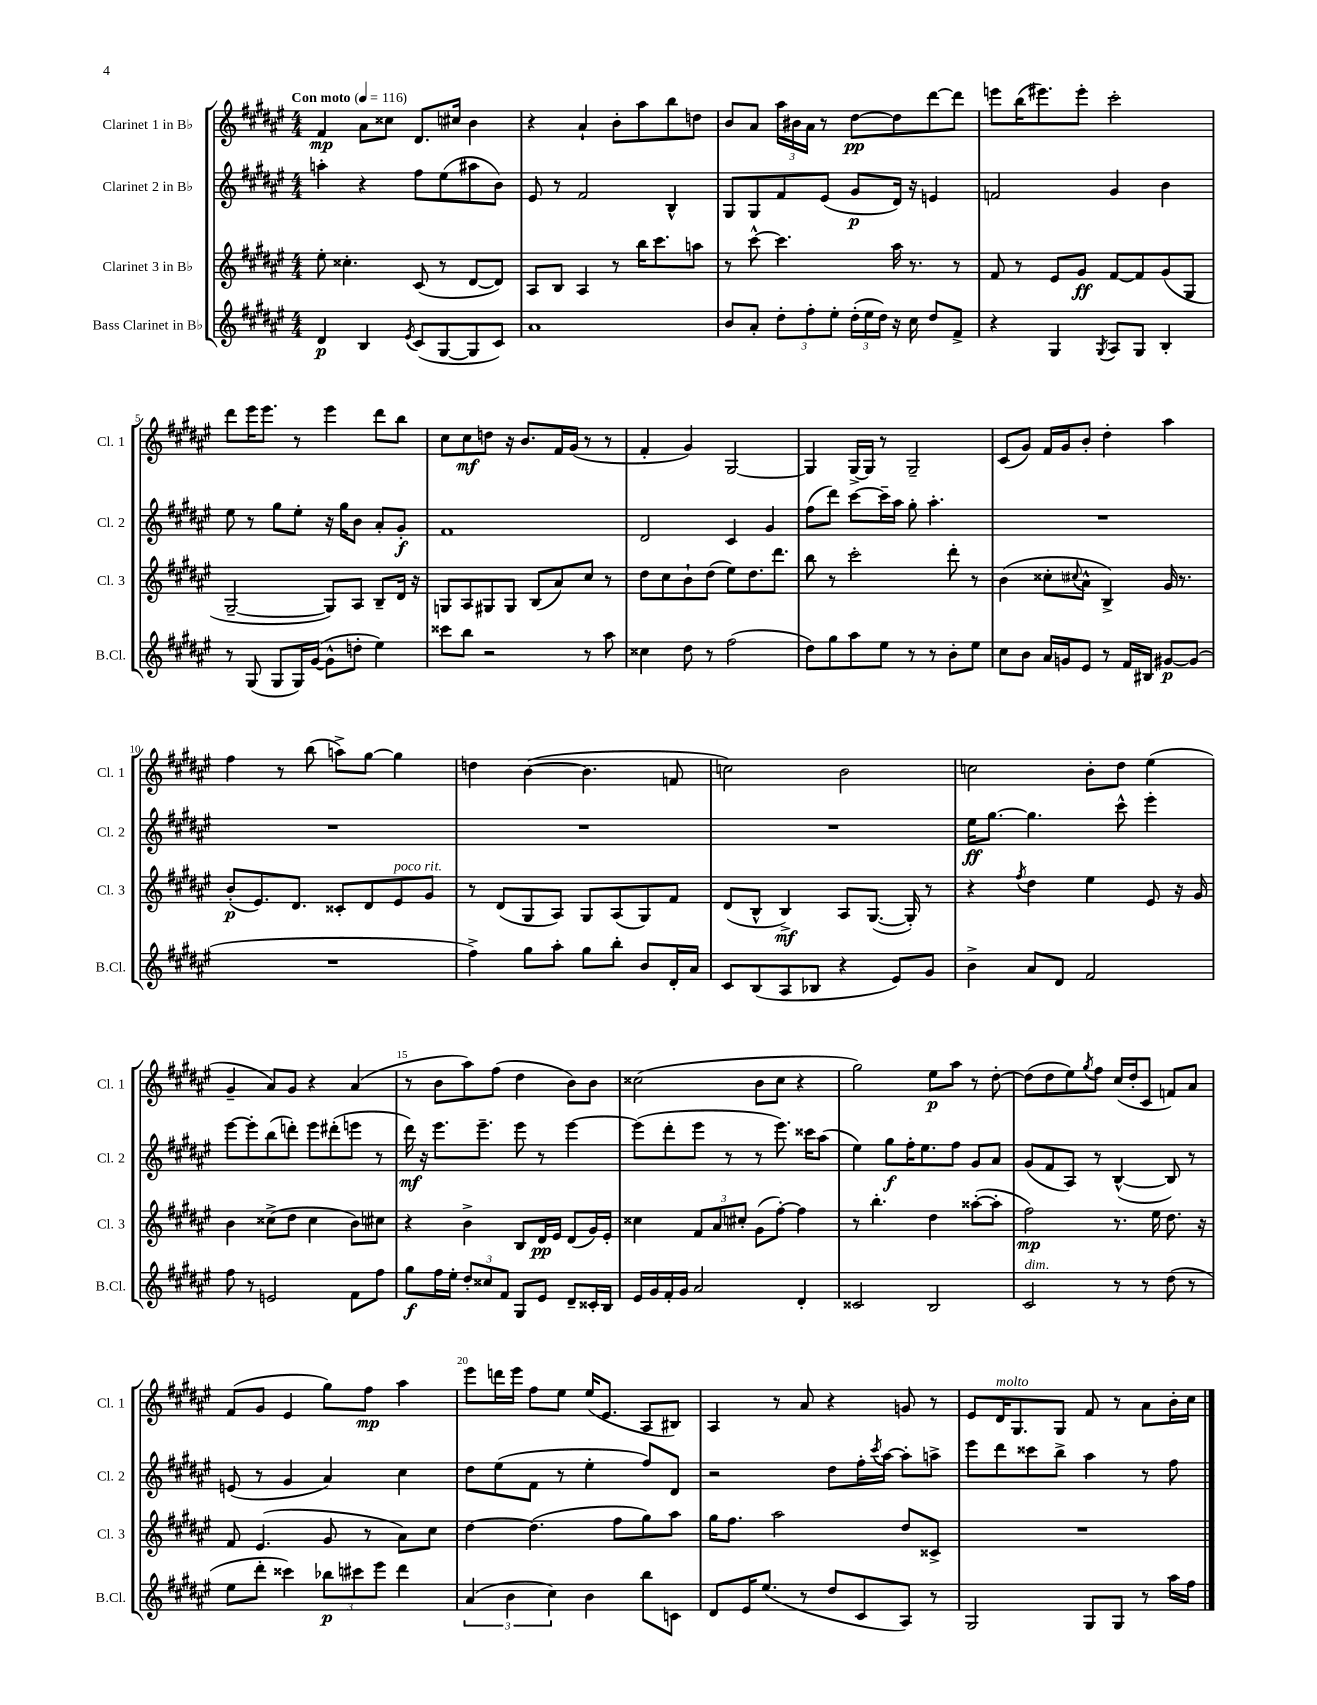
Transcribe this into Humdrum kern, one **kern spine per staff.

**kern	**dynam	**kern	**dynam	**kern	**dynam	**kern	**dynam
*part4	*part4	*part3	*part3	*part2	*part2	*part1	*part1
*staff4	*staff4	*staff3	*staff3	*staff2	*staff2	*staff1	*staff1
*I"Bass Clarinet in B♭	*	*I"Clarinet 3 in B♭	*	*I"Clarinet 2 in B♭	*	*I"Clarinet 1 in B♭	*
*I'B.Cl.	*	*I'Cl. 3	*	*I'Cl. 2	*	*I'Cl. 1	*
*clefG2	*	*clefG2	*	*clefG2	*	*clefG2	*
*k[f#c#g#d#a#e#]	*	*k[f#c#g#d#a#e#]	*	*k[f#c#g#d#a#e#]	*	*k[f#c#g#d#a#e#]	*
*M4/4	*	*M4/4	*	*M4/4	*	*M4/4	*
*MM116	*	*MM116	*	*MM116	*	*MM116	*
=1	=1	=1	=1	=1	=1	=1	=1
!	!	!	!	!	!	!LO:TX:a:B:t=Con moto	!
4d#/	p	8ee#'\	.	4aan'\	.	4f#/	mp
.	.	4.cc##X'\	.	.	.	.	.
4B/	.	.	.	4r	.	8a#\L	.
.	.	.	.	.	.	8cc##X\J	.
8qe#/	.	.	.	.	.	.	.
(8c#/L	.	(8c#/	.	8ff#\L	.	8.d#/L	.
[8G#/	.	8r	.	(8ee#\	.	.	.
.	.	.	.	.	.	16cc#X/Jk	.
8G#/]	.	[8d#/L	.	8aa#X\	.	4b\	.
8c#/J)	.	8d#/J])	.	8b\J)	.	.	.
=2	=2	=2	=2	=2	=2	=2	=2
1a#	.	8A#/L	.	8e#/	.	4r	.
.	.	8B/J	.	8r	.	.	.
.	.	4A#/	.	2f#/	.	4a#`/	.
.	.	8r	.	.	.	8b'\L	.
.	.	16bb\KL	.	.	.	8aa#\	.
.	.	8.ccc#\	.	.	.	.	.
.	.	.	.	4B^^/	.	8bb\	.
.	.	8aan\J	.	.	.	8ddn\J	.
=3	=3	=3	=3	=3	=3	=3	=3
8b/L	.	8r	.	8G#/L	.	8b/L	.
8a#'/J	.	[8ccc#^^\	.	8G#/	.	8a#/J	.
12dd#'\L	.	4.ccc#\]	.	8f#/	.	24aa#\LL	.
.	.	.	.	.	.	24b#X\	.
12ff#'\	.	.	.	.	.	24a#\JJ	.
.	.	.	.	(8e#/J	.	8r	.
12ee#'\J	.	.	.	.	.	.	.
(24dd#'\LL	.	.	.	8g#/L	p	[8dd#\L	pp
24ee#\	.	.	.	.	.	.	.
24dd#\JJ)	.	.	.	.	.	.	.
16r	.	16aa#\	.	16d#/Jk)	.	8dd#\]	.
16cc#\	.	8.r	.	16r	.	.	.
8dd#/L	.	.	.	4en/	.	[8ddd#\	.
8f#^/J	.	8r	.	.	.	8ddd#\J]	.
=4	=4	=4	=4	=4	=4	=4	=4
4r	.	8f#/	.	2fn/	.	8eeen\L	.
.	.	8r	.	.	.	(16bb\K	.
.	.	.	.	.	.	8.eee#X\)	.
4G#/	.	8e#/L	.	.	.	.	.
.	.	8g#/J	ff	.	.	8eee#'\J	.
8qG#/	.	.	.	.	.	.	.
8A#/L	.	[8f#/L	.	4g#/	.	2ccc#'\	.
8G#/J	.	8f#/]	.	.	.	.	.
4B'/	.	(8g#/	.	4b\	.	.	.
.	.	8G#/J	.	.	.	.	.
!!LO:LB:g=z
=5	=5	=5	=5	=5	=5	=5	=5
8r	.	[2G#~/	.	8ee#\	.	8ddd#\L	.
(8G#/	.	.	.	8r	.	16eee#\K	.
.	.	.	.	.	.	8.eee#\J	.
8G#/L	.	.	.	8gg#\L	.	.	.
16G#/L)	.	.	.	8ee#'\J	.	8r	.
([16g#/JJ	.	.	.	.	.	.	.
8g#^^\L]	.	8G#/L])	.	16r	.	4eee#\	.
.	.	.	.	16gg#\KL	.	.	.
8ddn'\J	.	8A#/J	.	8b\J	.	.	.
4ee#\)	.	8B~/L	.	8a#'/L	.	8ddd#\L	.
.	.	16d#/Jk	.	8g#'/J	f	8bb\J	.
.	.	16r	.	.	.	.	.
=6	=6	=6	=6	=6	=6	=6	=6
8ccc##X\L	.	8Gn/L	.	1f#	.	8cc#\L	.
8bb\J	.	8A#/	.	.	.	8cc#\	mf
2r	.	8G#X/	.	.	.	8ddn\J	.
.	.	8G#/J	.	.	.	16r	.
.	.	.	.	.	.	8.b/L	.
.	.	(8B/L	.	.	.	.	.
.	.	8a#/)	.	.	.	16f#/L	.
.	.	.	.	.	.	(16g#/JJ	.
8r	.	8cc#/J	.	.	.	8r	.
8aa#\	.	8r	.	.	.	8r	.
=7	=7	=7	=7	=7	=7	=7	=7
4cc##X\	.	8dd#\L	.	2d#/	.	4f#'/	.
.	.	8cc#\	.	.	.	.	.
8dd#\	.	8b`\	.	.	.	4g#/)	.
8r	.	(8dd#\J	.	.	.	.	.
(2ff#\	.	8ee#\L)	.	4c#/	.	[2G#/	.
.	.	8.dd#\	.	.	.	.	.
.	.	.	.	4g#/	.	.	.
.	.	8.ddd#\J	.	.	.	.	.
=8	=8	=8	=8	=8	=8	=8	=8
8dd#\L)	.	8bb\	.	(8ff#\L	.	4G#/]	.
8gg#\	.	8r	.	8ddd#\J)	.	.	.
8aa#\	.	2ccc#'\	.	[8ccc#\L	.	[16G#^/LL	.
.	.	.	.	.	.	16G#/JJ]	.
8ee#\J	.	.	.	16ccc#~\L]	.	8r	.
.	.	.	.	16aa#\JJ	.	.	.
8r	.	.	.	8gg#'\	.	2G#~/	.
8r	.	.	.	4.aa#'\	.	.	.
8b'\L	.	8ddd#'\	.	.	.	.	.
8ee#\J	.	8r	.	.	.	.	.
=9	=9	=9	=9	=9	=9	=9	=9
8cc#\L	.	(4b\	.	1r	.	(8c#/L	.
8b\J	.	.	.	.	.	8g#/J)	.
16a#/LL	.	8cc##X'\L	.	.	.	16f#/LL	.
16gn/J	.	.	.	.	.	16g#/J	.
.	.	8qqcc#X/	.	.	.	.	.
8e#/J	.	8a#^^\J	.	.	.	8b'/J	.
8r	.	4B^/)	.	.	.	4dd#'\	.
16f#/LL	.	.	.	.	.	.	.
16B#X/JJ	.	.	.	.	.	.	.
[8g#X/L	p	16g#/	.	.	.	4aa#\	.
.	.	8.r	.	.	.	.	.
(8g#/J]	.	.	.	.	.	.	.
!!LO:LB:g=z
=10	=10	=10	=10	=10	=10	=10	=10
1r	.	(8b'/L	p	1r	.	4ff#\	.
.	.	8.e#/)	.	.	.	.	.
.	.	.	.	.	.	8r	.
.	.	8.d#/J	.	.	.	.	.
.	.	.	.	.	.	(8bb\	.
.	.	8c##X'/L	.	.	.	8aan^\L)	.
.	.	8d#/	.	.	.	[8gg#\J	.
!	!	!LO:TX:a:i:t=poco rit.	!	!	!	!	!
.	.	8e#/	.	.	.	4gg#\]	.
.	.	8g#/J	.	.	.	.	.
=11	=11	=11	=11	=11	=11	=11	=11
4ff#^\)	.	8r	.	1r	.	4ddn\	.
.	.	(8d#/L	.	.	.	.	.
8gg#\L	.	8G#/	.	.	.	([4b\	.
8aa#'\J	.	8A#/J)	.	.	.	.	.
8gg#\L	.	8G#/L	.	.	.	4.b\]	.
8bb'\J	.	(8A#/	.	.	.	.	.
8b/L	.	8G#/)	.	.	.	.	.
16d#'/L	.	8f#/J	.	.	.	8fn/	.
16a#/JJ	.	.	.	.	.	.	.
=12	=12	=12	=12	=12	=12	=12	=12
8c#/L	.	(8d#/L	.	1r	.	2ccn\)	.
(8B/	.	8B^^/J	.	.	.	.	.
8A#/	.	4B^/)	mf	.	.	.	.
8B-X/J	.	.	.	.	.	.	.
4r	.	8A#/L	.	.	.	2b\	.
.	.	([8.G#/J	.	.	.	.	.
8e#/L)	.	.	.	.	.	.	.
.	.	16G#'/])	.	.	.	.	.
8g#/J	.	8r	.	.	.	.	.
=13	=13	=13	=13	=13	=13	=13	=13
4b^\	.	4r	.	16ee#\KL	ff	2ccn\	.
.	.	.	.	[8.gg#\J	.	.	.
.	.	8qff#/	.	.	.	.	.
8a#/L	.	4dd#\	.	4.gg#\]	.	.	.
8d#/J	.	.	.	.	.	.	.
2f#/	.	4ee#\	.	.	.	8b'\L	.
.	.	.	.	8ccc#^^\	.	8dd#\J	.
.	.	8e#/	.	4eee#'\	.	(4ee#\	.
.	.	16r	.	.	.	.	.
.	.	16g#/	.	.	.	.	.
!!LO:LB:g=z
=14	=14	=14	=14	=14	=14	=14	=14
8ff#\	.	4b\	.	[8eee#\L	.	4g#~/	.
8r	.	.	.	8eee#'\]	.	.	.
2en/	.	(8cc##X^\L	.	(8bb\	.	8a#/L)	.
.	.	8dd#\J	.	8dddn'\J)	.	8g#/J	.
.	.	4cc##\	.	8eee#\L	.	4r	.
.	.	.	.	(8ddd#X'\	.	.	.
8f#\L	.	8b\L)	.	8eeen\J	.	(4a#/	.
8ff#\J	.	8cc#X\J	.	8r	.	.	.
=15	=15	=15	=15	=15	=15	=15	=15
8gg#\L	f	4r	.	16ddd#\)	mf	8r	.
.	.	.	.	16r	.	.	.
16ff#\L	.	.	.	8.eee#\L	.	8b\L	.
16ee#'\JJ	.	.	.	.	.	.	.
12dd#'/L	.	4b^\	.	.	.	8aa#\)	.
.	.	.	.	8.eee#~\J	.	.	.
12cc##X/	.	.	.	.	.	.	.
.	.	.	.	.	.	(8ff#\J	.
12f#/J	.	.	.	.	.	.	.
8G#/L	.	8B/L	.	8eee#\	.	4dd#\	.
8e#/J	.	16d#/L	pp	8r	.	.	.
.	.	16e#/JJ	.	.	.	.	.
8d#~/L	.	(8d#/L	.	[4eee#\	.	8b\L)	.
16c##X'/L	.	16g#/L)	.	.	.	8b\J	.
16B/JJ	.	16e#'/JJ	.	.	.	.	.
=16	=16	=16	=16	=16	=16	=16	=16
16e#/LL	.	4cc##X\	.	(8eee#\L]	.	(2cc##X\	.
16g#/	.	.	.	.	.	.	.
16f#'/	.	.	.	8ddd#'\	.	.	.
16g#/JJ	.	.	.	.	.	.	.
2a#/	.	12f#/L	.	8eee#\J	.	.	.
.	.	12a#/	.	.	.	.	.
.	.	.	.	8r	.	.	.
.	.	12cc#X'/J	.	.	.	.	.
.	.	(8g#\L	.	8r	.	8b\L	.
.	.	[8ff#'\J)	.	8.eee#\)	.	8cc##\J	.
4d#'/	.	4ff#\]	.	.	.	4r	.
.	.	.	.	16ccc##X\KL	.	.	.
.	.	.	.	(8aa#\J	.	.	.
=17	=17	=17	=17	=17	=17	=17	=17
2c##X/	.	8r	.	4ee#\)	.	2gg#\)	.
.	.	4.bb'\	.	.	.	.	.
.	.	.	.	8gg#\L	f	.	.
.	.	.	.	16ff#'\K	.	.	.
.	.	.	.	8.ee#\	.	.	.
2B/	.	4dd#\	.	.	.	8ee#\L	p
.	.	.	.	8ff#\J	.	8aa#\J	.
.	.	([8aa##X'\L	.	8g#/L	.	8r	.
.	.	8aa##'\J]	.	8a#/J	.	[8dd#'\	.
=18	=18	=18	=18	=18	=18	=18	=18
!LO:TX:a:i:t=dim.	!	!	!	!	!	!	!
2c#/	.	2ff#\)	mp	(8g#/L	.	(8dd#\L]	.
.	.	.	.	8f#/	.	8dd#\	.
.	.	.	.	8A#/J)	.	8ee#\)	.
.	.	.	.	.	.	8qgg#/	.
.	.	.	.	8r	.	8ff#\J	.
8r	.	8.r	.	([4B^^/	.	(16cc#/LL	.
.	.	.	.	.	.	16dd#'/J	.
8r	.	.	.	.	.	8c#/J	.
.	.	16ee#\	.	.	.	.	.
(8dd#\	.	8.dd#\	.	8B/])	.	8fn/L)	.
8r	.	.	.	8r	.	8a#/J	.
.	.	16r	.	.	.	.	.
!!LO:LB:g=z
=19	=19	=19	=19	=19	=19	=19	=19
8ee#\L	.	8f#/	.	(8en/	.	(8f#/L	.
8ddd#'\J	.	(4.e#/	.	8r	.	8g#/J	.
4ccc##X\)	.	.	.	4g#/	.	4e#/	.
12bb-X\L	p	8g#/	.	4a#/)	.	8gg#\L)	.
12ccc#X\	.	.	.	.	.	.	.
.	.	8r	.	.	.	8ff#\J	mp
12eee#\J	.	.	.	.	.	.	.
4ddd#\	.	8a#\L)	.	4cc#\	.	4aa#\	.
.	.	8cc#\J	.	.	.	.	.
=20	=20	=20	=20	=20	=20	=20	=20
(6a#/	.	[4dd#\	.	8dd#\L	.	8eee#\L	.
.	.	.	.	(8ee#\	.	16dddn\L	.
6b\	.	.	.	.	.	.	.
.	.	.	.	.	.	16eee#\JJ	.
.	.	(4.dd#\]	.	8f#\J	.	8ff#\L	.
6cc#\)	.	.	.	.	.	.	.
.	.	.	.	8r	.	8ee#\J	.
4b\	.	.	.	4ee#'\	.	(16ee#/KL	.
.	.	.	.	.	.	8.e#/J	.
.	.	8ff#\L	.	.	.	.	.
8bb\L	.	8gg#\)	.	8ff#/L)	.	8A#/L	.
8cn\J	.	8aa#\J	.	8d#/J	.	8B#X/J)	.
=21	=21	=21	=21	=21	=21	=21	=21
8d#/L	.	16gg#\KL	.	2r	.	4A#/	.
.	.	8.ff#\J	.	.	.	.	.
16e#/K	.	.	.	.	.	.	.
(8.ee#/J	.	.	.	.	.	.	.
.	.	2aa#\	.	.	.	8r	.
8r	.	.	.	.	.	8a#/	.
8dd#/L	.	.	.	8dd#\L	.	4r	.
8c#/	.	.	.	16ff#'\L	.	.	.
.	.	.	.	8qccc#/	.	.	.
.	.	.	.	[16aa#\JJ	.	.	.
8A#/J)	.	8dd#/L	.	8aa#'\L]	.	8gn/	.
8r	.	8c##X^/J	.	8aan^\J	.	8r	.
=22	=22	=22	=22	=22	=22	=22	=22
2G#/	.	1r	.	8eee#\L	.	8e#/L	.
!	!	!	!	!	!	!LO:TX:a:i:t=molto	!
.	.	.	.	8ddd#\	.	16d#/K	.
.	.	.	.	.	.	8.G#/	.
.	.	.	.	8ccc##X\	.	.	.
.	.	.	.	8bb^\J	.	8G#/J	.
8G#/L	.	.	.	4aa#\	.	8f#/	.
8G#/J	.	.	.	.	.	8r	.
8r	.	.	.	8r	.	8a#\L	.
16aa#\LL	.	.	.	8ff#\	.	16b'\L	.
16ff#\JJ	.	.	.	.	.	16cc#\JJ	.
==	==	==	==	==	==	==	==
*-	*-	*-	*-	*-	*-	*-	*-
